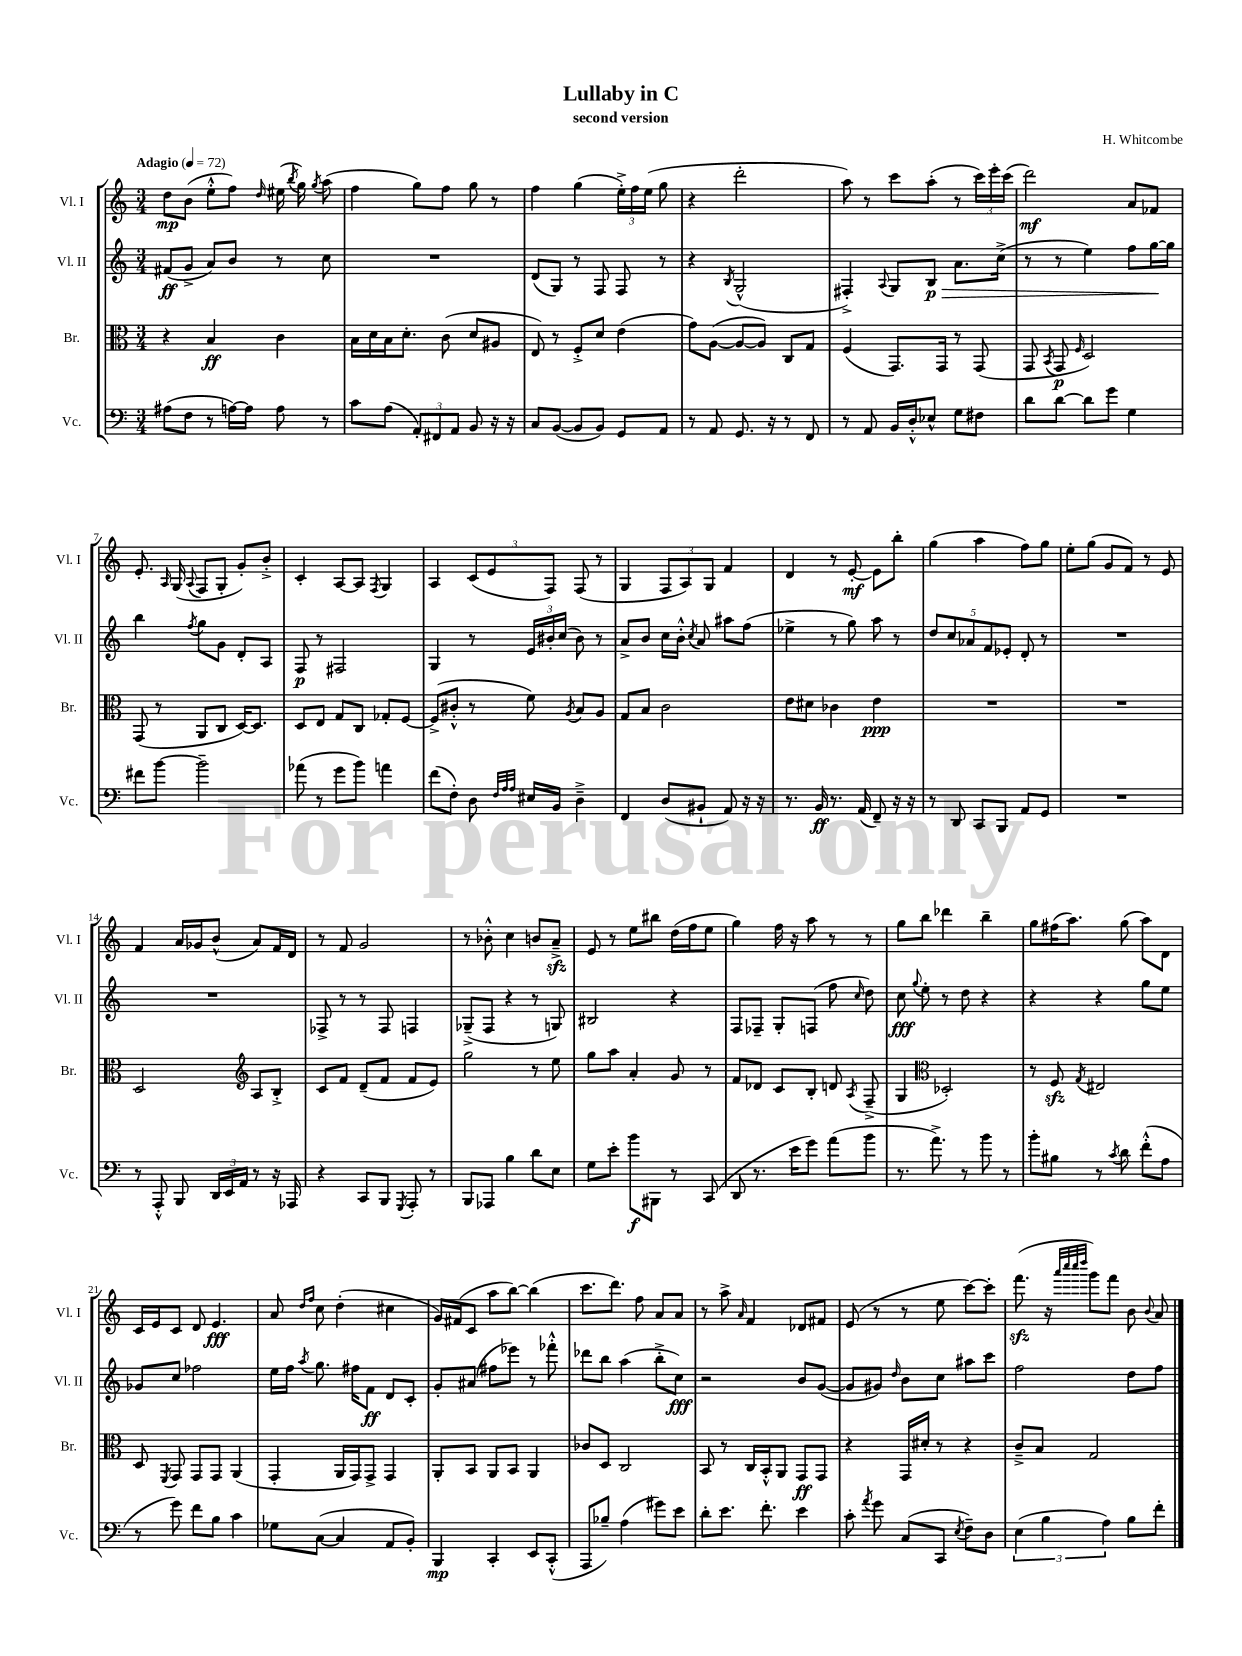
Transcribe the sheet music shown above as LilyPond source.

\header { title = "Lullaby in C" composer = "H. Whitcombe" subtitle = "second version" }
<<
\new StaffGroup <<
\new Staff = "s0" \with { instrumentName = "Vl. I" shortInstrumentName = "Vl. I" } {
    \clef treble \key c \major \numericTimeSignature \time 3/4 \tempo "Adagio" 4 = 72
    \autoBeamOff d''8[\mp b'8]( e''8[-.-^ f''8]) \grace { d''16 } eis''16( \acciaccatura { b''8 } g''16) \acciaccatura { g''8 } a''8( |
    f''4 g''8[) f''8] g''8 r8 |
    f''4 g''4( \tuplet 3/2 { e''16[-.->) f''16 e''16]( } g''8 |
    r4 d'''2-. |
    a''8) r8 c'''8[ a''8]-.( r8 \tuplet 3/2 { c'''16[) e'''16-. c'''16]( } |
    d'''2\mf) a'8[ fes'8] |
    e'8.-. \grace { a16 } g16( \appoggiatura { a8 } f8[ g8]-. g'8[-.) b'8]-.-> |
    c'4-. a8[~ a8] \acciaccatura { f8 } g4 |
    a4 \tuplet 3/2 { c'8[( e'8 f8]) } f8( r8 |
    g4 \tuplet 3/2 { f8[ a8) g8] } f'4 |
    d'4 r8 e'8~-.\mf e'8[ b''8]-. |
    g''4( a''4 f''8[) g''8] |
    e''8[-. g''8]( g'8[ f'8]) r8 e'8 |
    f'4 a'16[ ges'16 b'8]-^( a'8[) f'16 d'16] |
    r8 f'8 g'2 |
    r8 bes'8-.-^ c''4 b'8[ a'8]--->\sfz |
    e'8 r8 e''8[ bis''8] d''16[( f''16 e''8] |
    g''4) f''16 r16 a''8 r8 r8 |
    g''8[ b''8] des'''4 b''4-- |
    g''8[ fis''16( a''8.]) g''8( a''8[) d'8] |
    c'16[ e'16 c'8] d'8 e'4.\fff |
    a'8 \grace { d''16[ f''16] } c''8 d''4-.( cis''4 |
    g'16[) fis'16( c'8] a''8[ b''8]~) b''4( |
    c'''8.[ d'''8.]) f''8 a'8[ a'8] |
    r8 a''8-> \grace { a'16 } f'4 des'8[ fis'8] |
    e'8( r8 r8 e''8 c'''8[~) c'''8]-. |
    f'''8.\sfz( r16 \grace { a'''32[ c''''32 c''''32 d''''32] } g'''8[) f'''8] b'8 \appoggiatura { b'8 } a'8 \bar "|." |
}
\new Staff = "s1" \with { instrumentName = "Vl. II" shortInstrumentName = "Vl. II" } {
    \clef treble \key c \major \numericTimeSignature \time 3/4
    \autoBeamOff fis'8[\ff( g'8]-> a'8[) b'8] r8 c''8 |
    R2. |
    d'8[( g8]) r8 f8 f8 r8 |
    r4 \acciaccatura { b8 } g2-^( |
    fis4-.->) \appoggiatura { a8 } g8[ b8]\p\> a'8.[ c''16]->( |
    r8 r8 e''4) f''8[ g''16~\! g''16] |
    b''4 \acciaccatura { f''8 } g''8[ g'8] d'8[-. a8] |
    f8\p r8 fis2 |
    g4 r8 \tuplet 3/2 { e'16[ bis'16-. c''16]( } bis'8) r8 |
    a'8[-> b'8] c''16[ b'16]-.-^ \acciaccatura { c''8 } a'8 ais''8[ f''8]( |
    ees''4-> r8 g''8) a''8 r8 |
    \tuplet 5/4 { d''8[ c''8 aes'8 f'8 ees'8]-. } d'8-. r8 |
    R2. |
    R2. |
    fes8-> r8 r8 fes8 f4 |
    ges8[--->( f8] r4 r8 g8) |
    bis2 r4 |
    f8[ fes8]-- g8[-. f8]( f''8 \grace { c''16 } d''8) |
    c''8\fff \appoggiatura { g''8 } e''8-. r8 d''8 r4 |
    r4 r4 g''8[ e''8] |
    ges'8[ c''8] fes''2 |
    e''16[ f''16] \acciaccatura { a''8 } g''8. fis''16[ f'8]\ff d'8[ c'8]-. |
    g'8[-. ais'8]( fis''8[ ees'''8]) r8 fes'''8-.-^ |
    des'''8[ b''8] a''4( b''8[-.-> c''8]\fff) |
    r2 b'8[ g'8]~( |
    g'8[ gis'8]) \grace { d''16 } b'8[ c''8] ais''8[ c'''8] |
    f''2 d''8[ f''8] \bar "|." |
}
\new Staff = "s2" \with { instrumentName = "Br." shortInstrumentName = "Br." } {
    \clef alto \key c \major \numericTimeSignature \time 3/4
    \autoBeamOff r4 b4\ff c'4 |
    b16[ d'16 b16 d'8.]-. c'8( d'8[ ais8] |
    e8) r8 f8[-.-> d'8] e'4( |
    g'8[) a8]~( a8[~ a8]) c8[ g8] |
    f4( g,8.[) g,16] r8 g,8( |
    g,8 \acciaccatura { b,8 } g,8\p \grace { f16 } d2) |
    g,8( r8 a,8[ c8] d16[~) d8.] |
    d8[ e8] g8[ c8] ges8[-. f8]~ |
    f8[->( cis'8]-.-^ r8 f'8) \acciaccatura { a8 } b8[ a8] |
    g8[ b8] c'2 |
    e'8[ dis'8] ces'4 e'4\ppp |
    R2. |
    R2. |
    d2 \clef treble a8[ b8]-.-> |
    c'8[ f'8] d'8[--( f'8] f'8[ e'8]) |
    g''2 r8 e''8 |
    g''8[ a''8] a'4-. g'8 r8 |
    f'8[ des'8] c'8[ b8]-. d'8 \acciaccatura { a8 } f8--->( |
    g4 \clef alto des2-.) |
    r8 f8\sfz \acciaccatura { g8 } eis2 |
    d8 \acciaccatura { f,8 } g,8 g,8[ g,8] a,4( |
    g,4-. a,16[ g,16) g,8]-> g,4 |
    a,8[-. b,8] a,8[ b,8] a,4 |
    ces'8[ d8] c2 |
    b,8 r8 c16[ b,16-.-^ a,8] g,8[\ff g,8] |
    r4 g,16[ dis'16]-. r8 r4 |
    c'8[---> b8] g2 \bar "|." |
}
\new Staff = "s3" \with { instrumentName = "Vc." shortInstrumentName = "Vc." } {
    \clef bass \key c \major \numericTimeSignature \time 3/4
    \autoBeamOff ais8[( f8] r8 a16[~) a16] a8 r8 |
    c'8[ a8]( \tuplet 3/2 { a,8[-.) fis,8 a,8] } b,8 r16 r16 |
    c8[ b,8]~( b,8[ b,8]) g,8[ a,8] |
    r8 a,8 g,8. r16 r8 f,8 |
    r8 a,8 b,16[ d16-.-^ ees8]-^ g8[ fis8] |
    d'8[ d'8]~ d'8[ g'8] g4 |
    fis'8[ b'8]~ b'2-- |
    aes'8( r8 g'8[ b'8]) a'4 |
    f'8[( f8]-.) d8 \grace { f32[ a32 a32] } eis16[ b,16] d4---> |
    f,4 d8[( bis,8]-! a,8) r16 r16 |
    r8. b,16\ff r8. a,16( f,8--) r16 r16 |
    r8 d,8 c,8[ b,,8] a,8[ g,8] |
    R2. |
    r8 a,,8-.-^ b,,8 \tuplet 3/2 { d,16[ e,16 a,16] } r8 r16 aes,,16 |
    r4 c,8[ b,,8] \acciaccatura { g,,8 } a,,8-. r8 |
    b,,8[ aes,,8] b4 d'8[ e8] |
    g8[ e'8]-. b'8[\f bis,,8] r8 c,8( |
    d,8 r8. e'16[ g'8]) a'8[( b'8] |
    r8. a'8.->) r8 b'8 r8 |
    b'8[-. bis8] r8 \acciaccatura { c'8 } d'8 f'8[-.-^( a8] |
    r8 g'8) f'8[ b8] c'4 |
    ges8[ c8]~( c4 a,8[ b,8]-.) |
    b,,4\mp c,4-. e,8[ c,8]-.-^( |
    a,,8[ bes8]--) a4( gis'8[) e'8] |
    d'8[-. e'8.] f'8.-. e'4 |
    c'8-. \acciaccatura { a'8 } g'8 c8[( c,8] \acciaccatura { e8 } f8[--) d8] |
    \tuplet 3/2 { e4( b4 a4) } b8[ f'8]-. \bar "|." |
}
>>
>>
